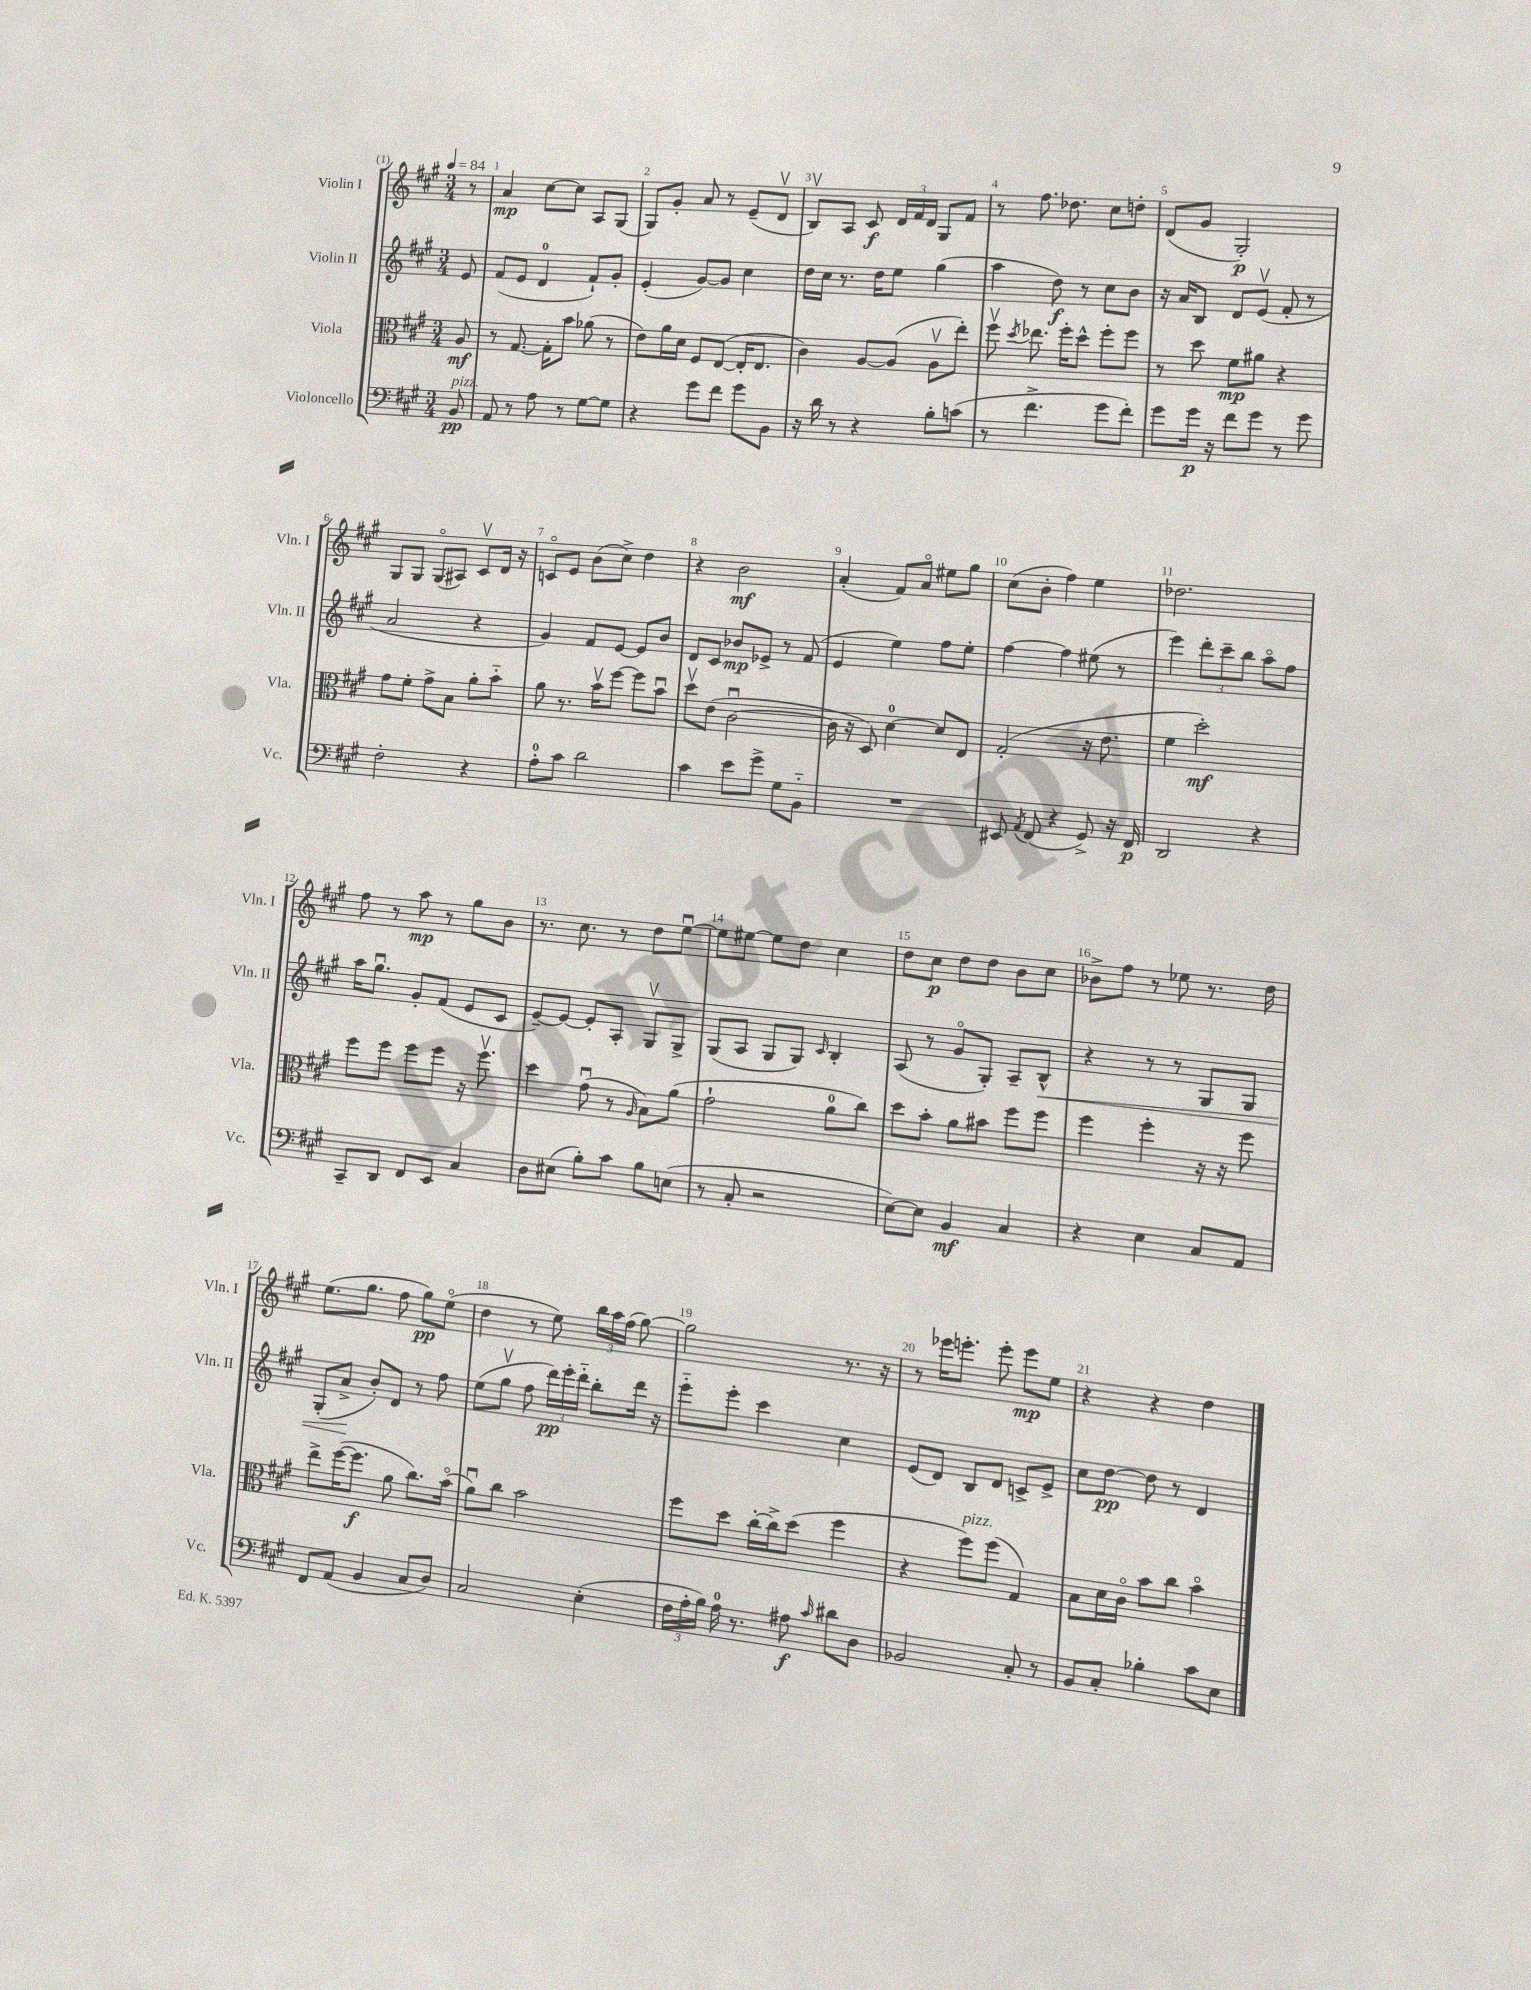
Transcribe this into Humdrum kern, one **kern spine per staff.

**kern	**dynam	**kern	**dynam	**kern	**dynam	**kern	**dynam
*part4	*part4	*part3	*part3	*part2	*part2	*part1	*part1
*staff4	*staff4	*staff3	*staff3	*staff2	*staff2	*staff1	*staff1
*I"Violoncello	*	*I"Viola	*	*I"Violin II	*	*I"Violin I	*
*I'Vc.	*	*I'Vla.	*	*I'Vln. II	*	*I'Vln. I	*
*clefF4	*	*clefC3	*	*clefG2	*	*clefG2	*
*k[f#c#g#]	*	*k[f#c#g#]	*	*k[f#c#g#]	*	*k[f#c#g#]	*
*M3/4	*	*M3/4	*	*M3/4	*	*M3/4	*
*MM84	*	*MM84	*	*MM84	*	*MM84	*
=	=	=	=	=	=	=	=
!LO:TX:a:i:t=pizz.	!	!	!	!	!	!	!
8BB/	pp	8A/	mf	8e/	.	8r	.
=1	=1	=1	=1	=1	=1	=1	=1
8AA/	.	8r	.	(8f#/L	.	4a/	mp
8r	.	[8.G#/	.	8e/J	.	.	.
8A\	.	.	.	4d/	.	[8cc#\L	.
.	.	16G#'\KL]	.	.	.	.	.
8r	.	8b\J	.	.	.	8cc#\J]	.
[8G#\L	.	(8a-X\	.	8f#`/L)	.	8A/L	.
8G#\J]	.	8r	.	8g#'/J	.	(8G#/J	.
=2	=2	=2	=2	=2	=2	=2	=2
4r	.	8e\L)	.	(4e'/	.	8G#/L)	.
.	.	16a\L	.	.	.	8g#'/J	.
.	.	16d\JJ	.	.	.	.	.
8g#\L	.	8F#/L	.	[8g#/L)	.	8a/	.
8f#\J	.	([8E/J	.	8g#/J]	.	8r	.
8g#\L	.	16E'/KL]	.	4cc#\	.	(8e~/L	.
.	.	8.E/J	.	.	.	.	.
8BB\J	.	.	.	.	.	8dv/J	.
=3	=3	=3	=3	=3	=3	=3	=3
16r	.	4c#\)	.	16dd\LL	.	8Bv/L)	.
16d\	.	.	.	16cc#\JJ	.	.	.
8r	.	.	.	8.r	.	8A/J	.
4r	.	[8A/L	.	.	.	8c#/	f
.	.	.	.	16dd\KL	.	.	.
.	.	(8A/J]	.	8ee\J	.	24d/LL	.
.	.	.	.	.	.	24f#/	.
.	.	.	.	.	.	24d/JJ	.
8B'\L	.	8Av\L	.	(4gg#\	.	8G#/L	.
(8cn\J	.	8ee'\J)	.	.	.	8f#/J	.
=4	=4	=4	=4	=4	=4	=4	=4
8r	.	8ff#v\	.	4aa\	.	8r	.
.	.	8qdd/	.	.	.	.	.
4.f#^\	.	8.ee-X\	.	.	.	8.ff#\	.
.	.	.	.	8dd\)	f	.	.
.	.	16ff#'\KL	.	.	.	8.dd-X\	.
.	.	8dd^^\J	.	8r	.	.	.
8g#\L	.	8ff#'\L	.	8cc#\L	.	8cc#\L	.
8f#'\J)	.	8ff#\J	.	8b\J	.	8ddn'\J	.
=5	=5	=5	=5	=5	=5	=5	=5
8g#\L	.	8r	.	16r	.	(8d/L	.
.	.	.	.	16a/KL	.	.	.
16g#\Jk	p	8dd\	.	8B/J	.	8g#/J	.
16r	.	.	.	.	.	.	.
8f#\L	.	8f#\L	mp	8d/L	.	2G#'/)	p
8g#\J	.	8a#X\J	.	(8ev/J	.	.	.
8r	.	4r	.	8f#'/	.	.	.
8g#\	.	.	.	8r	.	.	.
!!LO:LB:g=z
=6	=6	=6	=6	=6	=6	=6	=6
2F#'\	.	8g#\L	.	2a/	.	8G#/L	.
.	.	8f#'\J	.	.	.	8G#/J	.
.	.	8g#^\L	.	.	.	(8G#/L	.
.	.	8B\J	.	.	.	8A#X/J)	.
4r	.	8a'\L	.	4r	.	8c#v/L	.
.	.	8b\J	.	.	.	16d/Jk	.
.	.	.	.	.	.	16r	.
=7	=7	=7	=7	=7	=7	=7	=7
8A'\L	.	8a\	.	4g#/)	.	8cn/L	.
8c#\J	.	8.r	.	.	.	8e/J	.
2d\	.	.	.	8f#/L	.	(8b\L	.
.	.	16bv\KL	.	.	.	.	.
.	.	[8ff#\J	.	[8e/J	.	8cc#^\J)	.
.	.	8ff#\L]	.	8e/L]	.	4dd\	.
.	.	8bu\J	.	8b/J	.	.	.
=8	=8	=8	=8	=8	=8	=8	=8
4c#\	.	8ddv\L	.	8d/L	.	4r	.
.	.	(8e\J	.	8c#/J	.	.	.
8e\L	.	[2c#u\	.	8b-X/L	mp	2b\	mf
8g#^\J	.	.	.	8e-X^/J	.	.	.
8G#\L	.	.	.	8r	.	.	.
8BB\J	.	.	.	(8f#/	.	.	.
=9	=9	=9	=9	=9	=9	=9	=9
2.r	.	16c#\]	.	4e/	.	(4a'/	.
.	.	16r	.	.	.	.	.
.	.	8D/)	.	.	.	.	.
.	.	[4d\	.	4ee\)	.	8f#/L)	.
.	.	.	.	.	.	8a/J	.
.	.	8d/L]	.	8ff#\L	.	8ee#X\L	.
.	.	8E/J	.	8ee'\J	.	8gg#\J	.
=10	=10	=10	=10	=10	=10	=10	=10
8EE#X/	.	(2G#'/	.	[4ff#\	.	(8cc#\L	.
8qAA/	.	.	.	.	.	.	.
(8FF#/	.	.	.	.	.	8b'\J	.
4r	.	.	.	4ff#\]	.	4ff#\)	.
8GG#^/)	.	16r	.	(8ee#X\	.	4ee\	.
.	.	8.e\	.	.	.	.	.
16r	.	.	.	8r	.	.	.
16FF#/	p	.	.	.	.	.	.
=11	=11	=11	=11	=11	=11	=11	=11
2DD/	.	4f#\	.	4eee\)	.	2.dd-X\	.
.	.	2dd'\)	mf	12ddd'\L	.	.	.
.	.	.	.	12ccc#~\	.	.	.
.	.	.	.	12bb\J	.	.	.
4r	.	.	.	8aa\L	.	.	.
.	.	.	.	8ff#\J	.	.	.
!!LO:LB:g=z
=12	=12	=12	=12	=12	=12	=12	=12
8CC#~/L	.	8ff#\L	.	16aa\KL	.	8ff#\	.
.	.	.	.	8.gg#u\J	.	.	.
8DD/J	.	8ff#\J	.	.	.	8r	.
8FF#/L	.	8ff#\L	.	8g#'/L	.	8aa\	mp
8EE/J	.	8ff#\J	.	(8f#/J	.	8r	.
4C#/	.	16r	.	8e/L	.	8gg#\L	.
.	.	8.ff#v\	.	.	.	.	.
.	.	.	.	8c#/J	.	8b\J	.
=13	=13	=13	=13	=13	=13	=13	=13
8D\L	.	4dd\	.	[8e~/L)	.	8.r	.
(8E#X\J	.	.	.	8e/J_	.	.	.
.	.	.	.	.	.	8.cc#\	.
8B'\L)	.	(8g#u\	.	8e'/L]	.	.	.
8c#\J	.	8r	.	8A'/J	.	8r	.
.	.	16qqA/	.	.	.	.	.
8B\L	.	8B\L)	.	8G#v/L	.	8dd\L	.
(8En\J	.	(8a\J	.	8G#^/J	.	[8eeu\J	.
=14	=14	=14	=14	=14	=14	=14	=14
8r	.	2g#`\	.	(8G#/L	.	8ee\L]	.
8C#'/	.	.	.	8A/J	.	[8ee#X\J	.
2r	.	.	.	8G#/L	.	8ee#\L]	.
.	.	.	.	8G#/J)	.	8dd\J	.
.	.	.	.	16qqc#/	.	.	.
.	.	8a\L	.	4B'/	.	4cc#\	.
.	.	8cc#\J)	.	.	.	.	.
=15	=15	=15	=15	=15	=15	=15	=15
[8E\L)	.	8dd\L	.	(8A/	.	8dd\L	.
8E\J]	.	8b'\J	.	8r	.	8cc#\J	p
4BB/	mf	8a\L	.	8g#/L	.	8dd\L	.
.	.	8b#X\J	.	8G#'/J)	.	8dd\J	.
4C#/	.	8ff#\L	.	8A~/L	.	8b\L	.
!	!	!	!	!	!LO:HP:b	!	!
.	.	8ff#\J	.	8B^^/J	<	8cc#\J	.
=16	=16	=16	=16	=16	=16	=16	=16
4r	.	4ff#\	.	4r	.	8b-X^\L	.
.	.	.	.	.	.	8ff#\J	.
4E\	.	4ff#'\	.	8r	.	8r	.
.	.	.	.	8r	.	8ee-X\	.
8C#/L	.	16r	.	8G#/L	.	8.r	.
.	.	16r	.	.	.	.	.
8AA/J	.	8ff#\	.	8G#/J	.	.	.
.	.	.	.	.	.	16dd\	.
!!LO:LB:g=z
=17	=17	=17	=17	=17	=17	=17	=17
8FF#/L	.	8ee^\L	.	(8G#'/L	.	(8.ee\L	.
(8AA/J	.	([16ff#\K	.	8a^/J	.	.	.
.	.	8.ff#\J]	f	.	.	8.gg#\J	.
4BB/	.	.	.	8b'/L)	[	.	.
.	.	8a\	.	8d/J	.	8ff#\	.
8C#/L	.	8.cc#\L)	.	8r	.	8gg#\L)	pp
8D/J)	.	.	.	8ff#\	.	(8ee\J	.
.	.	(16b\Jk	.	.	.	.	.
=18	=18	=18	=18	=18	=18	=18	=18
2C#/	.	8au\L)	.	(8ee\L	.	4dd\	.
.	.	8cc#\J	.	8gg#v\J	.	.	.
.	.	2b\	.	8ff#\	.	8r	.
.	.	.	.	24ddd\LL)	pp	8ee\)	.
.	.	.	.	24eee'\	.	.	.
.	.	.	.	24ddd\JJ	.	.	.
(4E'\	.	.	.	8bb'\L	.	24bb\LL	.
.	.	.	.	.	.	24aa\	.
.	.	.	.	.	.	(24ff#\JJ	.
.	.	.	.	16ddd\Jk	.	[8gg#\)	.
.	.	.	.	16r	.	.	.
=19	=19	=19	=19	=19	=19	=19	=19
24F#\LL	.	8ff#\L	.	8eee\L	.	2gg#\]	.
24A'\	.	.	.	.	.	.	.
24B\JJ)	.	.	.	.	.	.	.
16A\	.	8dd\J	.	8eee'\J	.	.	.
8.r	.	.	.	.	.	.	.
.	.	[16cc#'\LL	.	4ccc#\	.	.	.
.	.	16cc#^\J]	.	.	.	.	.
8A#X\	f	(8dd\J	.	.	.	.	.
16qqc#/	.	.	.	.	.	.	.
8d#X\L	.	4ff#\	.	4cc#\	.	8.r	.
8D\J	.	.	.	.	.	.	.
.	.	.	.	.	.	16r	.
=20	=20	=20	=20	=20	=20	=20	=20
2BB-X/	.	4r	.	(8e/L	.	8r	.
.	.	.	.	8d/J)	.	16eee-X\KL	.
.	.	.	.	.	.	8.eeen'\J	.
!	!	!LO:TX:a:i:t=pizz.	!	!	!	!	!
.	.	8ff#\L)	.	8B/L	.	.	.
.	.	(8ff#\J	.	8d/J	.	8eee'\	.
8C#'/	.	4G#/)	.	8cn^/L	.	8eee\L	mp
8r	.	.	.	8e^/J	.	8ee\J	.
=21	=21	=21	=21	=21	=21	=21	=21
8BB/L	.	8B\L	.	8cc#\L	.	4r	.
8C#'/J	.	16d\L	.	[8dd\J	pp	.	.
.	.	16c#\JJ	.	.	.	.	.
4B-X'\	.	8b\L	.	8dd\]	.	4r	.
.	.	8cc#\J	.	8r	.	.	.
8c#\L	.	4b\	.	4d/	.	4dd\	.
8E\J	.	.	.	.	.	.	.
==	==	==	==	==	==	==	==
*-	*-	*-	*-	*-	*-	*-	*-
